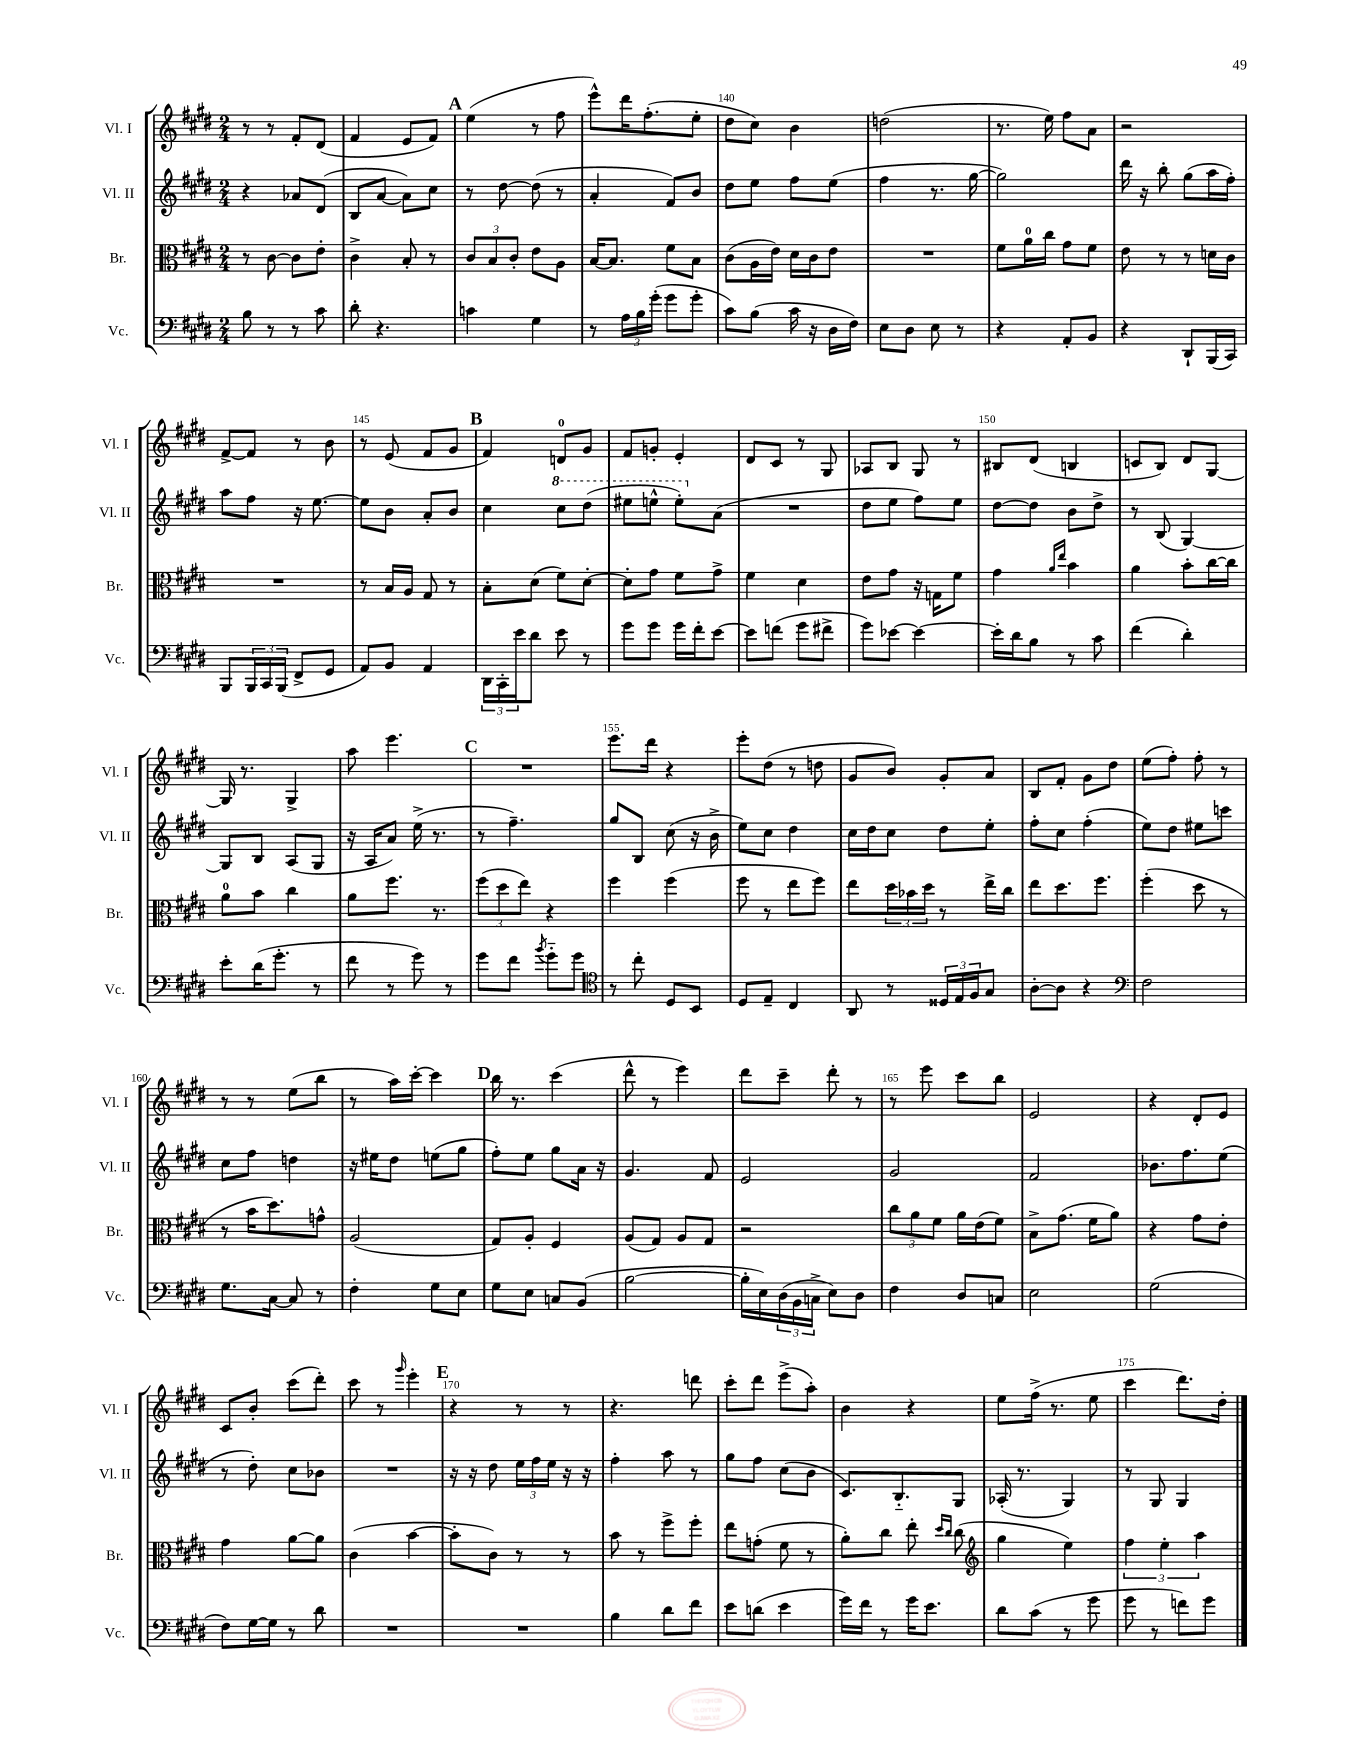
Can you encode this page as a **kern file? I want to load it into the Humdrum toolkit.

**kern	**kern	**kern	**kern
*staff4	*staff3	*staff2	*staff1
*clefF4	*clefC3	*clefG2	*clefG2
*k[f#c#g#d#]	*k[f#c#g#d#]	*k[f#c#g#d#]	*k[f#c#g#d#]
*M2/4	*M2/4	*M2/4	*M2/4
8B\	8r	4r	8r
8r	[8c#\	.	8r
8r	8c#\]L	8a-/L	8f#'/L
8c#\	8e'\J	(8d#/J	(8d#/J
=	=	=	=
8d#'\	4c#^\	8B/L	4f#/
4.r	.	[8a/J	.
.	8B'/	8a\]L)	8e/L
.	8r	8cc#\J	8f#/J)
=	=	=	=
4c\	12c#/L	8r	(4ee\
.	12B/	.	.
.	.	[8dd#\	.
.	12c#'/J	.	.
4G#\	8e\L	(8dd#\]	8r
.	8A\J	8r	8ff#\
=	=	=	=
8r	[16B/LK	4a'/	8eee^^\L)
.	8.B/]J	.	.
24A\LL	.	.	16ddd#\K
24B\	.	.	.
.	.	.	(8.ff#'\
(24g#'\JJ	.	.	.
8g#\L	8f#\L	8f#/L)	.
8g#'\J	8B\J	8b/J	8ee'\J
=	=	=	=
8c#\L)	(8c#\L	8dd#\L	8dd#\L
(8B\J	16A\L	8ee\J	8cc#\J)
.	16e\JJ)	.	.
16c#\	16d#\LL	8ff#\L	4b\
16r	16c#\J	.	.
16D#\LL	8e\J	(8ee\J	.
16F#\JJ)	.	.	.
=	=	=	=
8E\L	2r	4ff#\	(2dd\
8D#\J	.	.	.
8E\	.	8.r	.
8r	.	.	.
.	.	[16gg#\	.
=	=	=	=
4r	8f#\L	2gg#\])	8.r
.	16a\L	.	.
.	16cc#\JJ	.	16ee\)
8AA'/L	8g#\L	.	8ff#\L
8BB/J	8f#\J	.	8a\J
=	=	=	=
4r	8e\	16ddd#\	2r
.	.	16r	.
.	8r	8bb'\	.
8DD#`/L	8r	(8gg#\L	.
(16BBB/L	16d\LL	16aa\L	.
16CC#/JJ)	16c#\JJ	16ff#'\JJ)	.
=	=	=	=
8BBB/L	2r	8aa\L	[8f#^/L
24BBB/L	.	8ff#\J	8f#/]J
24CC#/	.	.	.
(24BBB/JJ	.	.	.
8FF#^/L	.	16r	8r
.	.	[8.ee\	.
8GG#/J	.	.	8b\
=	=	=	=
8AA/L)	8r	8ee\]L	8r
8BB/J	16B/LL	8b\J	(8e/
.	16A/JJ	.	.
4AA/	8G#/	8a'/L	8f#/L
.	8r	8b/J	8g#/J
=	=	=	=
24DD#\LL	8B'\L	4cc#\	4f#/)
24CC#'\	.	.	.
24e\J	.	.	.
8d#\J	(8d#\J	.	.
8e\	8f#\L)	8ccc#\L	8d/L
8r	[8d#'\J	(8ddd#\J	8g#/J
=	=	=	=
8g#\L	8d#'\]L	8eee#\L	8f#/L
8g#\J	8g#\J	8eee^^\J	8g'/J
16g#\LL	8f#\L	8eee'\L)	4e'/
16f#'\J	.	.	.
[8e\J	8g#^\J	(8a\J	.
=	=	=	=
8e\]L	4f#\	2r	8d#/L
(8f\J	.	.	8c#/J
8g#\L	4d#\	.	8r
8f#^\J	.	.	8G#/
=	=	=	=
8g#\L)	8e\L	8dd#\L	8A-/L
[8e-\J	8g#\J	8ee\J	8B/J
4e-\_	16r	8ff#\L)	8G#/
.	16G\LK	.	.
.	8f#\J	8ee\J	8r
=	=	=	=
16e-'\]LL	4g#\	[8dd#\L	8B#/L
16d#\J	.	.	.
8B\J	.	8dd#\]J	(8d#/J
.	16qqa/LL	.	.
.	16qqee/JJ	.	.
8r	4b\	8b\L	4B/
8c#\	.	8dd#^\J	.
=	=	=	=
(4f#\	4a\	8r	8c/L
.	.	(8B/	8B/J)
4d#'\)	8b'\L	[4G#/)	8d#/L
.	[16cc#\L	.	[8G#/J
.	16cc#\]JJ	.	.
=	=	=	=
8e'\L	8a\L	8G#/]L	16G#/]
.	.	.	8.r
(16d#\K	8b\J	8B/J	.
8.g#'\J	.	.	.
.	4cc#\	(8A/L	4G#^/
8r	.	8G#/J	.
=	=	=	=
8f#\	8a\L	16r	8aa\
.	.	16A/LK	.
8r	8.ff#\J	8a/J)	4.eee\
8g#\)	.	(16ee^\	.
.	8.r	8.r	.
8r	.	.	.
=	=	=	=
8g#\L	(12ff#\L	8r	2r
.	12dd#\	.	.
8f#\J	.	4.ff#~\)	.
.	12ee\J)	.	.
8qb/	.	.	.
8g#'~\L	4r	.	.
8g#\J	.	.	.
=	=	=	=
*clefC4	*	*	*
8r	4ff#\	8gg#/L	8.eee\L
8cc#'\	.	8B/J	.
.	.	.	16ddd#\Jk
8D#/L	(4ff#\	(8cc#\	4r
8BB/J	.	16r	.
.	.	16b^\	.
=	=	=	=
8D#/L	8ff#\	8ee\L)	8eee'\L
8E~/J	8r	8cc#\J	(8dd#\J
4C#/	8ee\L	4dd#\	8r
.	8ff#\J)	.	8dd\
=	=	=	=
8AA/	8ee\L	16cc#\LL	8g#/L
.	.	16dd#\J	.
8r	24dd#\L	8cc#\J	8b/J)
.	24b-\	.	.
.	24dd#\JJ	.	.
24D##/LL	8r	8dd#\L	8g#'/L
24E/	.	.	.
24F#/J	.	.	.
8G#/J	16ee^\LL	8ee'\J	8a/J
.	16cc#\JJ	.	.
=	=	=	=
[8A'\L	8ee\L	8ff#'\L	8B/L
8A\]J	8.dd#\	8cc#\J	8f#'/J
4r	.	(4ff#'\	8g#\L
.	8.ff#\J	.	.
.	.	.	8dd#\J
=	=	=	=
*clefF4	*	*	*
2F#\	(4ff#'\	8ee\L)	(8ee\L
.	.	8dd#\J	8ff#'\J)
.	8dd#\	8ee#\L	8ff#'\
.	8r	8ccc\J	8r
=	=	=	=
8.G#\L	8r	8cc#\L	8r
.	16b\LK	8ff#\J	8r
[16C#\Jk	8.dd#\)	.	.
8C#/]	.	4dd\	(8ee\L
8r	8g^^\J	.	8bb\J
=	=	=	=
4F#'\	(2A/	16r	8r
.	.	16ee#\LK	.
.	.	8dd#\J	16aa\LL)
.	.	.	[16ccc#'\JJ
8G#\L	.	(8ee\L	4ccc#\]
8E\J	.	8gg#\J	.
=	=	=	=
8G#\L	8G#/L)	8ff#'\L)	16bb\
.	.	.	8.r
8E\J	8A'/J	8ee\J	.
8C/L	4F#/	8gg#\L	(4ccc#\
(8BB/J	.	16a\Jk	.
.	.	16r	.
=	=	=	=
[2B\	(8A/L	4.g#/	8ddd#^^\
.	8G#/J)	.	8r
.	8A/L	.	4eee\)
.	8G#/J	8f#/	.
=	=	=	=
16B'\]LL	2r	2e/	8ddd#\L
16E\)	.	.	.
(24D#\	.	.	8ccc#~\J
24BB\	.	.	.
24C^\JJ	.	.	.
8E\L)	.	.	8ddd#'\
8D#\J	.	.	8r
=	=	=	=
4F#\	12cc#\L	2g#/	8r
.	12a\	.	.
.	.	.	8eee\
.	12f#\J	.	.
8D#/L	16a\LL	.	8ccc#\L
.	(16e\J	.	.
8C/J	8f#\J)	.	8bb\J
=	=	=	=
2E\	8B^\L	2f#/	2e/
.	(8.g#\J	.	.
.	16f#\LK	.	.
.	8a\J)	.	.
=	=	=	=
(2G#\	4r	8.b-\L	4r
.	.	8.ff#\	.
.	8g#\L	.	8d#'/L
.	8e'\J	(8ee\J	8e/J
=	=	=	=
8F#\L)	4g#\	8r	8c#/L
[16G#\L	.	8dd#'\)	8b'/J
16G#\]JJ	.	.	.
8r	[8a\L	8cc#\L	(8ccc#\L
8d#\	8a\]J	8b-\J	8ddd#'\J)
=	=	=	=
2r	(4c#\	2r	8ccc#\
.	.	.	8r
.	.	.	16qqggg#/
.	[4b\	.	4eee'\
=	=	=	=
2r	8b'\]L	16r	4r
.	.	16r	.
.	8c#\J)	8dd#\	.
.	8r	24ee\LL	8r
.	.	24ff#\	.
.	.	24ee\JJ	.
.	8r	16r	8r
.	.	16r	.
=	=	=	=
4B\	8b\	4ff#'\	4.r
.	8r	.	.
8d#\L	8ff#^\L	8aa\	.
8f#\J	8ff#'\J	8r	8ddd\
=	=	=	=
8e\L	8ee\L	8gg#\L	8ccc#'\L
(8d\J	(8g'\J	8ff#\J	8ddd#\J
4e\	8f#\	(8cc#\L	(8eee^\L
.	8r	8b\J	8aa'\J)
=	=	=	=
16g#\LL)	8a'\L)	8.c#/L)	4b\
16f#\JJ	.	.	.
8r	8cc#\J	.	.
.	.	8.B'~/	.
16g#\LK	8ee'\	.	4r
8.e\J	.	.	.
.	16qqdd#/LL	.	.
.	16qqcc#/JJ	.	.
.	(8cc#\	8G#/J	.
=	=	=	=
*	*clefG2	*	*
8d#\L	4gg#\	(16A-'/	8ee\L
.	.	8.r	.
(8c#\J	.	.	(16ff#^\Jk
.	.	.	8.r
8r	4ee\)	4G#/)	.
8g#\	.	.	8ee\
=	=	=	=
8g#\	6ff#\	8r	4ccc#\
8r	.	8G#/	.
.	6ee'\	.	.
8f\L)	.	4G#/	8.ddd#\L)
.	6aa\	.	.
8g#\J	.	.	.
.	.	.	16dd#'\Jk
==	==	==	==
*-	*-	*-	*-
